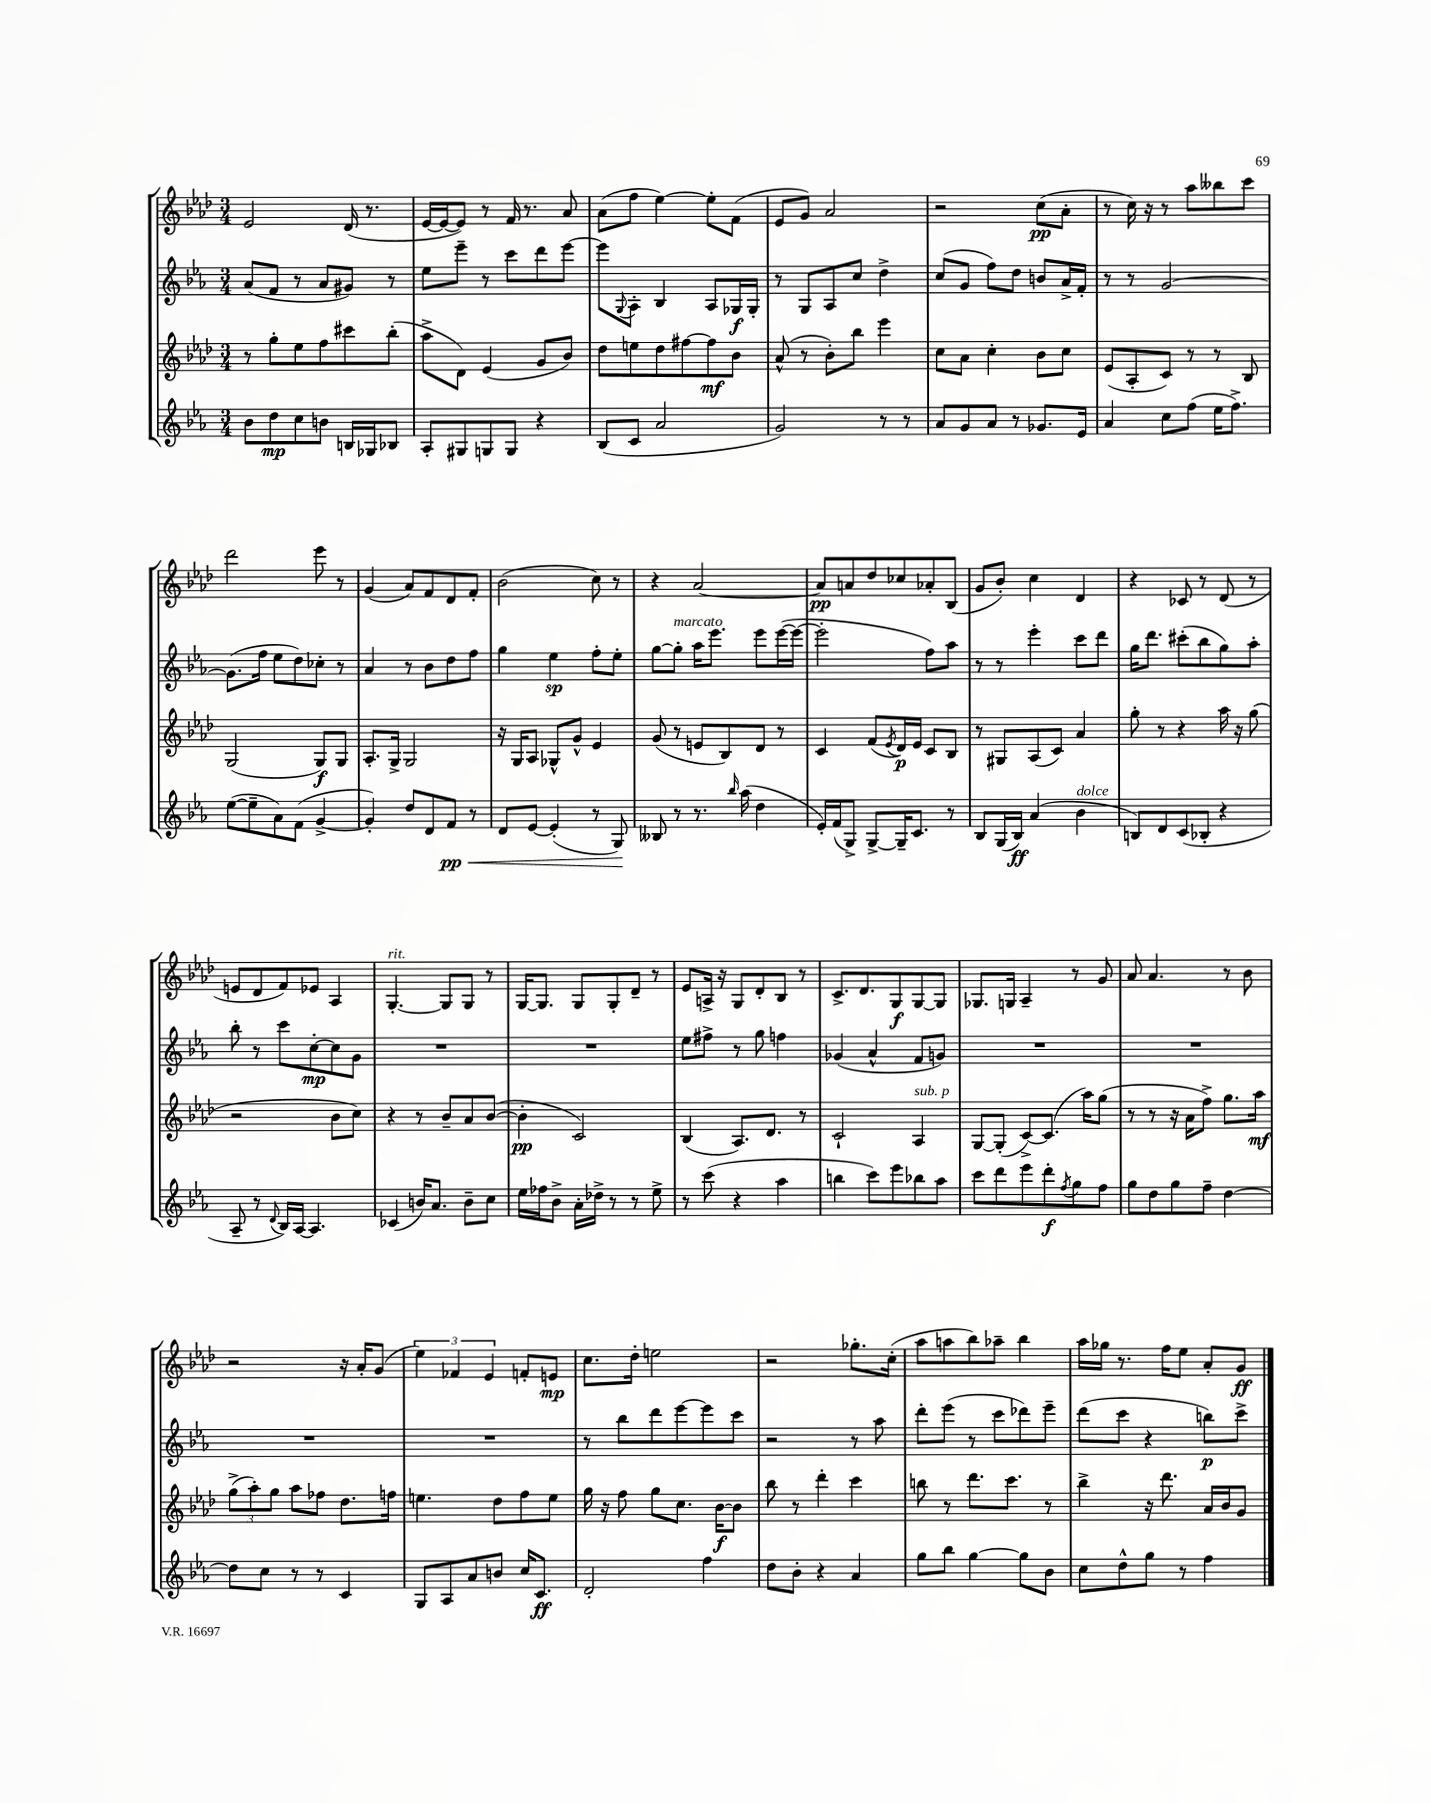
<<
\new StaffGroup <<
\new Staff = "s0" {
    \clef treble \key aes \major \numericTimeSignature \time 3/4
    ees'2 des'16( r8. |
    ees'16~ ees'16~ ees'8) r8 f'16 r8. aes'8 |
    aes'8( f''8 ees''4~) ees''8-. f'8( |
    ees'8 g'8) aes'2 |
    r2 c''8\pp( aes'8-. |
    r8 c''16) r16 r8 aes''8 beses''8 c'''8 |
    des'''2 ees'''8 r8 |
    g'4( aes'8) f'8 des'8 f'8-. |
    bes'2( c''8) r8 |
    r4 aes'2~ |
    aes'8\pp a'8 des''8 ces''8 aes'8-. bes8( |
    g'8 bes'8-.) c''4 des'4 |
    r4 ces'8 r8 des'8( r8 |
    e'8 des'8 f'8) ees'8 aes4 |
    g4.~-.^\markup { \italic "rit." } g8 g8 r8 |
    g16~ g8. g8 g8-. des'8-- r8 |
    ees'8 a16-> r16 g8 des'8-. bes8 r8 |
    c'8.-> des'8. g8\f g8~ g8 |
    ges8. g16 aes4-- r8 g'8 |
    aes'8 aes'4. r8 bes'8 |
    r2 r16 aes'16-. g'8( |
    \tuplet 3/2 { ees''4) fes'4 ees'4 } f'8-. e'8\mp |
    c''8. des''16-. e''2 |
    r2 ges''8.-. c''16-.( |
    aes''8 a''8 bes''8) aes''8-- bes''4 |
    aes''16 ges''16 r8. f''16 ees''8 aes'8-. g'8\ff \bar "|." |
}
\new Staff = "s1" {
    \clef treble \key ees \major \numericTimeSignature \time 3/4
    aes'8( f'8 r8 aes'8 gis'8) r8 |
    ees''8 ees'''8-- r8 c'''8 d'''8 ees'''8~ |
    ees'''8 \appoggiatura { g8 } aes8-. bes4 aes8 ges16\f ges16-. |
    r8 g8 aes8 c''8 d''4-> |
    c''8( g'8 f''8) d''8 b'8 aes'16-> f'16-. |
    r8 r8 g'2~ |
    g'8.( f''16 ees''8 d''8) ces''8-. r8 |
    aes'4 r8 bes'8 d''8 f''8 |
    g''4 ees''4\sp f''8-. ees''8-. |
    g''8~ g''8-.^\markup { \italic "marcato" } aes''16 ees'''8. ees'''8 ees'''16~( ees'''16~ |
    ees'''2-. f''8) aes''8 |
    r8 r8 ees'''4-. c'''8 d'''8 |
    g''16 d'''8. cis'''8-.( bes''8 g''8) aes''8-. |
    bes''8-. r8 c'''8 c''8~-.\mp c''8 g'8 |
    R2. |
    R2. |
    ees''8 fis''8-> r8 g''8 f''4 |
    ges'4( aes'4-^ f'8 g'8) |
    R2. |
    R2. |
    R2. |
    R2. |
    r8 bes''8 d'''8 ees'''8~ ees'''8 c'''8 |
    r2 r8 aes''8 |
    d'''8-. ees'''8( r8 c'''8 des'''8) ees'''8-- |
    d'''8( c'''8 r4 b''8\p) c'''8-> \bar "|." |
}
\new Staff = "s2" {
    \clef treble \key aes \major \numericTimeSignature \time 3/4
    r8 g''8-. ees''8 f''8 cis'''8 bes''8-.( |
    aes''8-> des'8) ees'4( g'8 bes'8) |
    des''8 e''8 des''8 fis''8~ fis''8\mf bes'8 |
    aes'8-^( r8 bes'8-.) bes''8 ees'''4 |
    c''8 aes'8 c''4-. bes'8 c''8 |
    ees'8( aes8-. c'8) r8 r8 bes8 |
    g2( g8\f) g8 |
    aes8.-. g16-> g2 |
    r16 g16 aes8 ges8-^ g'8-^ ees'4 |
    g'8( r8 e'8 bes8) des'8 r8 |
    c'4 f'8( \acciaccatura { ees'8 } des'16\p) ees'16 c'8 bes8 |
    r8 gis8 aes8( c'8) aes'4 |
    g''8-. r8 r4 aes''16 r16 g''8( |
    r2 bes'8 c''8) |
    r4 r8 bes'8-- aes'8 bes'8~( |
    bes'4-.\pp c'2) |
    bes4( aes8.) des'8. r8 |
    c'2-! aes4^\markup { \italic "sub. p" } |
    g8~ g8-.( c'8~->) c'8.( aes''16) g''8( |
    r8 r8 r16 aes'16 f''8->) g''8. aes''16\mf |
    \tuplet 3/2 { g''8->( aes''8-.) g''8 } aes''8 fes''8 des''8. f''16 |
    e''4. des''8 f''8 e''8 |
    g''16 r16 f''8 g''8 c''8. bes'16~\f bes'8 |
    bes''8 r8 des'''4-. c'''4 |
    b''8 r8 des'''8. c'''8. r8 |
    bes''4-> r16 des'''8. aes'16 bes'16 g'8 \bar "|." |
}
\new Staff = "s3" {
    \clef treble \key ees \major \numericTimeSignature \time 3/4
    bes'8 d''8\mp c''8 b'8 b16 ges16 bes8 |
    aes8-. gis8 g8 g8 r4 |
    bes8( c'8 aes'2 |
    g'2) r8 r8 |
    aes'8 g'8 aes'8 r8 ges'8. ees'16 |
    aes'4 c''8 f''8( ees''16 f''8.->) |
    ees''8~( ees''8-- aes'8) f'8( g'4~-> |
    g'4-.) d''8 d'8 f'8\pp\< r8 |
    d'8 ees'8~ ees'4-.( r8 g8\!) |
    beses8 r8 r8. \grace { bes''16 } aes''16( d''4 |
    ees'16-.) f'16( g8->) g8~-> g16-- c'8. r8 |
    bes8 g16( bes16\ff) aes'4( bes'4^\markup { \italic "dolce" } |
    b8) d'8 c'8( bes8-. r4 |
    aes8-- r8 \appoggiatura { d'8 } bes16) aes16~ aes4. |
    ces'4( b'16) aes'8. b'8-- c''8 |
    ees''16 fes''16 bes'8-> aes'16-. des''16-> r8 r8 ees''8-> |
    r8 c'''8( r4 aes''4 |
    b''4 c'''8) ees'''8 bes''8 aes''8 |
    c'''8 d'''8 ees'''8 d'''8-.\f \acciaccatura { f''8 } g''8 f''8 |
    g''8 d''8 g''8 f''8-- d''4~ |
    d''8 c''8 r8 r8 c'4 |
    g8 aes8 aes'8 b'8 c''16 c'8.\ff |
    d'2-. f''4 |
    d''8 bes'8-. r4 aes'4 |
    g''8 bes''8 g''4~ g''8 bes'8 |
    c''8 d''8-^ g''8 r8 f''4 \bar "|." |
}
>>
>>
\layout { \context { \Score \remove "Bar_number_engraver" } }
